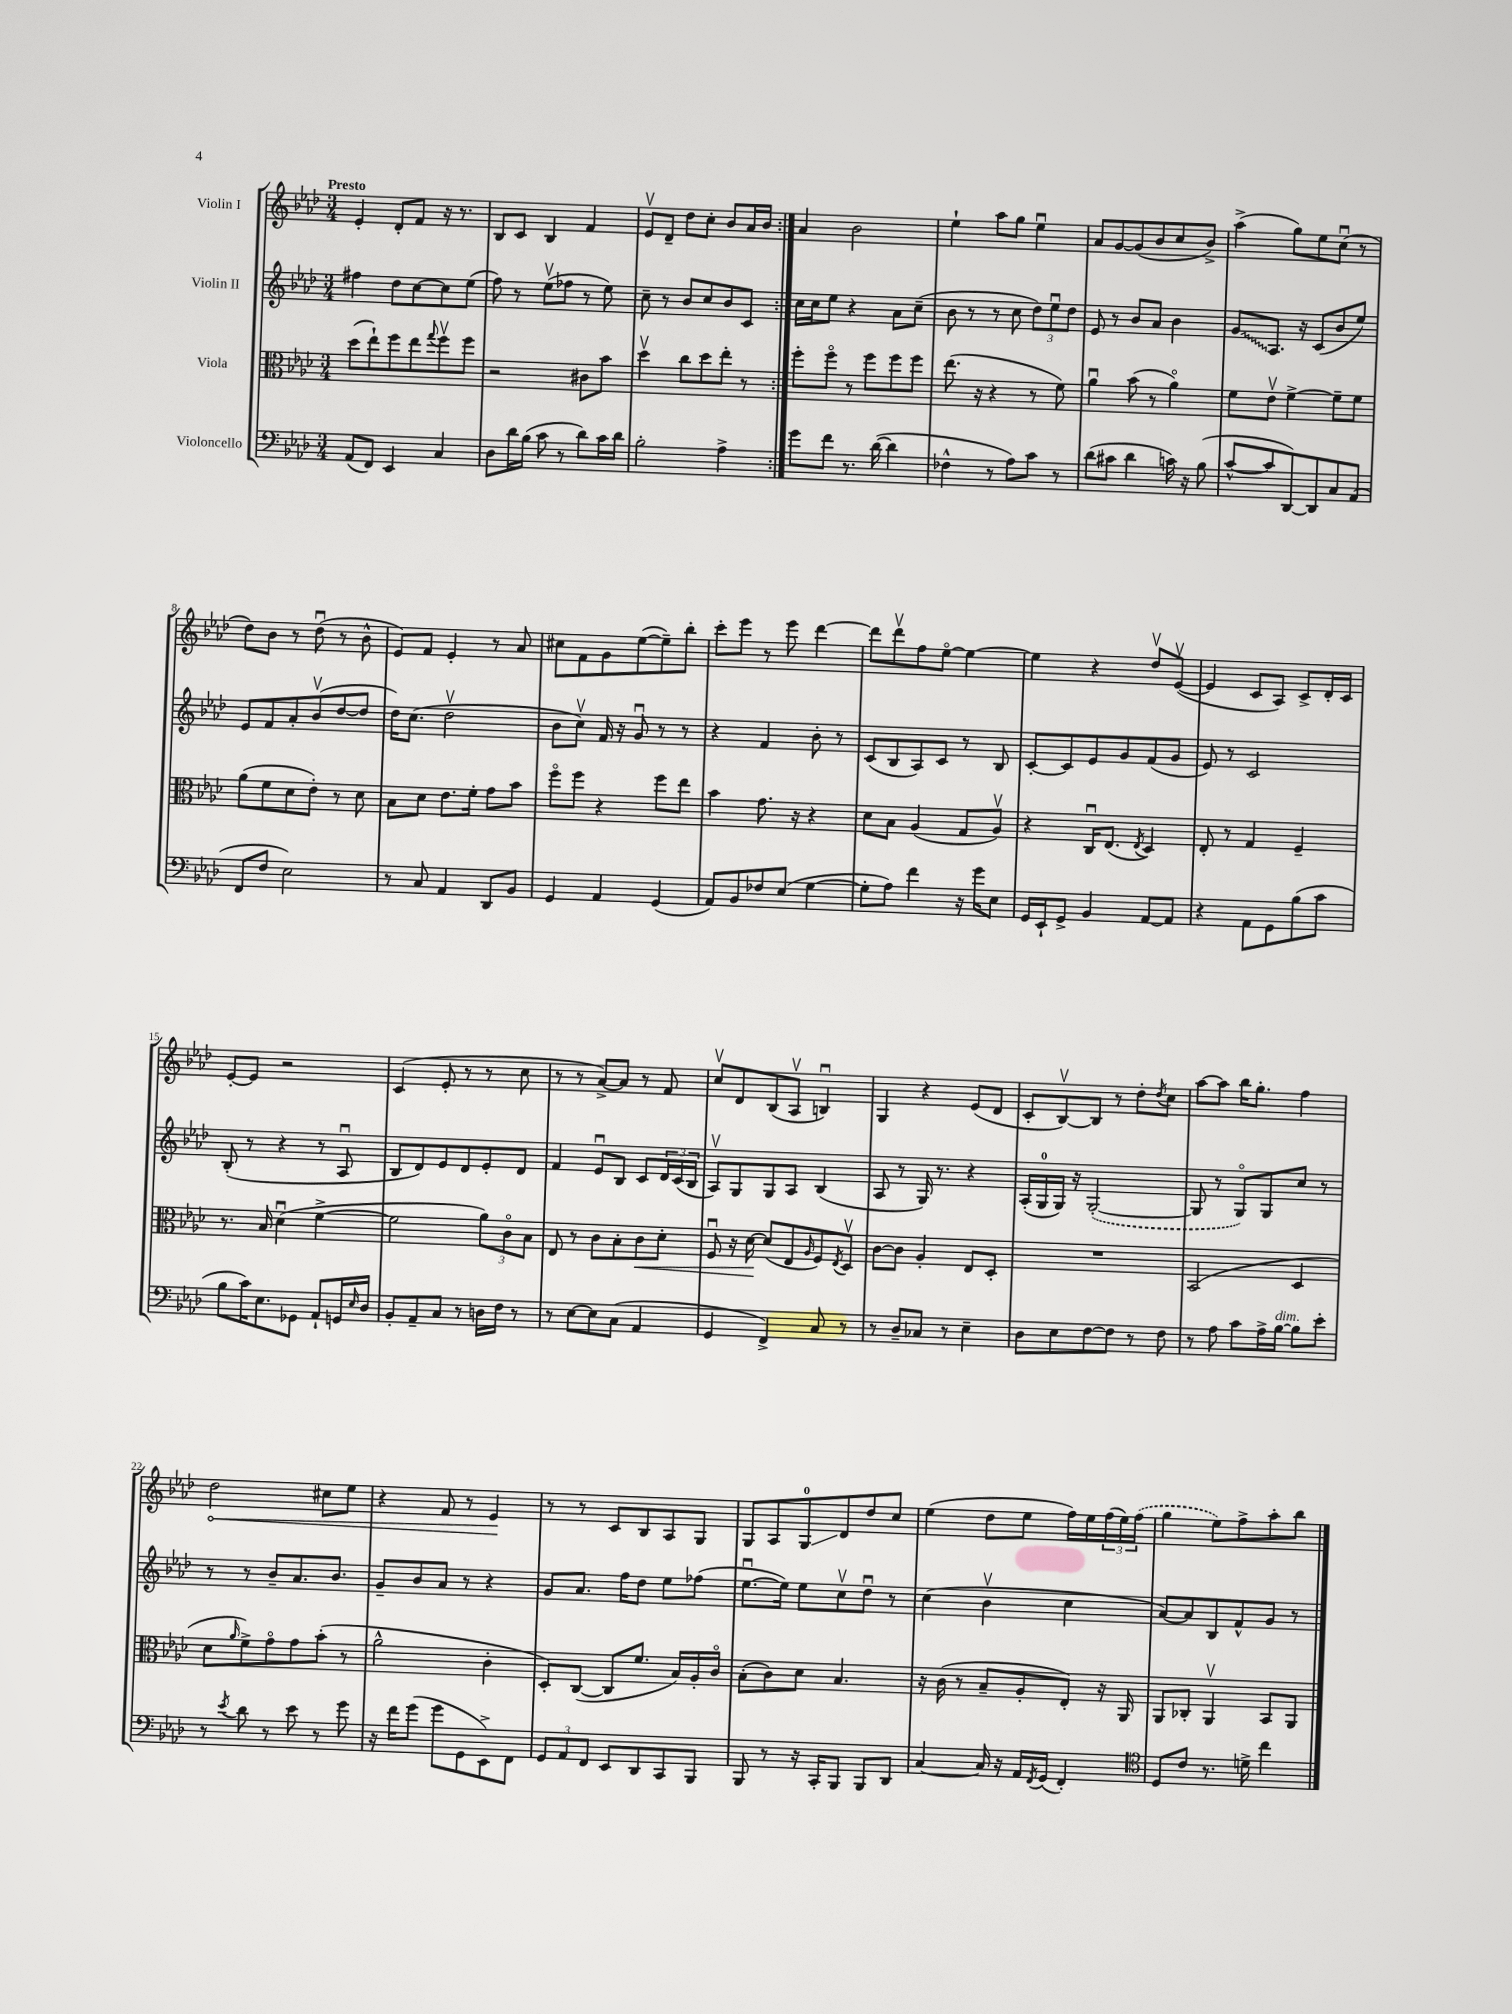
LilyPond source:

<<
\new StaffGroup <<
\new Staff = "s0" \with { instrumentName = "Violin I" } {
    \clef treble \key aes \major \numericTimeSignature \time 3/4 \tempo "Presto"
    \repeat volta 2 { ees'4-. des'8-. f'8 r16 r8. |
    bes8 c'8 bes4 f'4 |
    ees'8\upbow des'8-- des''8 c''8-. bes'8 aes'16 bes'16 | }
    aes'4 bes'2 |
    ees''4-! aes''8 g''8 ees''4\downbow |
    aes'8 g'8~ g'8( bes'8 c''8 bes'8->) |
    aes''4->( g''8) ees''8 c''8\downbow( r8 |
    des''8) bes'8 r8 des''8\downbow( r8 bes'8-^ |
    ees'8) f'8 ees'4-. r8 aes'8 |
    cis''8 f'8 g'8 ees''8~( ees''8--) bes''8-. |
    c'''8-. ees'''8 r8 ees'''8 des'''4~ |
    des'''8 des'''8\upbow f''8 ees''8~\flageolet ees''4~ |
    ees''4 r4 des''8\upbow ees'8~\upbow( |
    ees'4 c'8 aes8) c'8-> des'16-. c'16 |
    ees'8~-. ees'8 r2 |
    c'4( ees'8-. r8 r8 c''8 |
    r8 r8 aes'8~->) aes'8 r8 f'8 |
    c''8\upbow des'8 bes8( aes8\upbow b4\downbow) |
    g4 r4 ees'8( des'8 |
    c'8-. bes8~\upbow) bes8 r8 des''8-. \acciaccatura { des''8 } c''8 |
    aes''8~ aes''8 bes''16 g''8.-. f''4 |
    \once \override Hairpin.circled-tip = ##t des''2\< cis''8 ees''8 |
    r4 f'8 r8 ees'4\! |
    r8 r8 c'8 bes8 aes8 g8 |
    g8 aes8 g8-0\glissando des'8 des''8 c''8 |
    ees''4( des''8 ees''8 f''16) ees''16 \tuplet 3/2 { f''16( ees''16) \once \slurDashed f''16( } |
    g''4 ees''8) f''8-> aes''8-. bes''8 \bar "|." |
}
\new Staff = "s1" \with { instrumentName = "Violin II" } {
    \clef treble \key aes \major \numericTimeSignature \time 3/4
    \repeat volta 2 { fis''4 des''8 c''8~ c''8 ees''8( |
    f''8) r8 ees''8\upbow( fes''8 r8 ees''8) |
    c''8-- r8 bes'8 c''8 bes'8 c'8 | }
    c''16 c''16 ees''8 r4 aes'8 c''8--( |
    bes'8 r8 r8 c''8 \tuplet 3/2 { des''8) ees''8\downbow des''8 } |
    ees'8 r8 bes'8 aes'8 bes'4 |
    \once \override Glissando.style = #'zigzag g'8\glissando aes8. r16 c'8( bes'8 ees''8) |
    ees'8 f'8 aes'8-. bes'8\upbow( des''8~ des''8 |
    des''16) c''8.( des''2\upbow |
    bes'8 c''8\upbow) f'16 r16 g'8\downbow r8 r8 |
    r4 f'4 bes'8-. r8 |
    c'8( bes8 aes8) c'8 r8 bes8 |
    c'8~-. c'8 ees'8 g'8 f'8( g'8 |
    ees'8) r8 c'2 |
    bes8-.( r8 r4 r8 aes8\downbow |
    bes8 des'8) ees'8 des'8 ees'8-. des'8 |
    f'4 ees'8\downbow bes8 c'8 \tuplet 3/2 { des'16 c'16( bes16 } |
    aes8\upbow) g8 g8 aes8 bes4( |
    aes8 r8 g16) r8. r4 |
    aes16-.( g16-0 g16) r16 \once \slurDashed g2~-.( |
    g8 r8 g8\flageolet) g8 c''8 r8 |
    r8 r8 bes'8-- aes'8. bes'8. |
    g'8-- bes'8 aes'8 r8 r4 |
    g'8 aes'8. f''16 des''8 ees''8 fes''8( |
    ees''8.~\downbow ees''16) ees''8 c''8\upbow des''8\downbow r8 |
    c''4( bes'4\upbow c''4 |
    aes'8~) aes'8 bes8 f'8-^ g'8 r8 \bar "|." |
}
\new Staff = "s2" \with { instrumentName = "Viola" } {
    \clef alto \key aes \major \numericTimeSignature \time 3/4
    \repeat volta 2 { des''8( ees''8-!) f''8 ees''8 \appoggiatura { g''8 } f''8\upbow f''8 |
    r2 cis'8 bes'8 |
    des''4\upbow c''8 des''8 ees''8-. r8 | }
    f''8-. f''8\flageolet r8 f''8 f''8 f''8 |
    ees''8.( r16 r4 r8 f'8) |
    aes'4\downbow bes'8( r8 aes'4\flageolet) |
    f'8 ees'8\upbow f'4~-> f'8-- f'8 |
    aes'8( f'8 des'8 ees'8-.) r8 des'8 |
    bes8 des'8 ees'8. f'16-. g'8 bes'8 |
    f''8\flageolet f''8 r4 f''8 ees''8 |
    bes'4 g'8. r16 r4 |
    des'8 bes8 aes4( g8 aes8\upbow) |
    r4 c16\downbow ees8.( \acciaccatura { ees8 } des4) |
    ees8-. r8 g4 f4-- |
    r8. bes16 des'4\downbow( f'4~-> |
    f'2 \tuplet 3/2 { aes'8) c'8\flageolet bes8 } |
    ees8 r8 c'8 bes8-. c'8\< des'8-. |
    f8\downbow r16 des'16~\! des'8( ees8 \grace { aes16 } f8) \acciaccatura { ees8 } des8\upbow |
    c'8~ c'8 aes4-. ees8 des8-. |
    R2. |
    bes,2( des4 |
    des'8 \grace { aes'16 } f'8->) g'8\flageolet g'8 bes'8-.( r8 |
    aes'2-^ c'4-. |
    des8-.) c8~( c8 f'8. bes16) aes16-. c'16\flageolet |
    bes8-.( c'8) des'8 bes4. |
    r16 c'16( r8 bes8-- aes8-. ees8-.) r16 aes,16 |
    aes,8 ces8-. aes,4\upbow bes,8 aes,8 \bar "|." |
}
\new Staff = "s3" \with { instrumentName = "Violoncello" } {
    \clef bass \key aes \major \numericTimeSignature \time 3/4
    \repeat volta 2 { aes,8( f,8) ees,4 c4 |
    des8 des'16 bes16( c'8 r8 des'8) c'16 des'16 |
    bes2-. aes4-> | }
    g'8 f'8 r8. des'16~( des'4 |
    fes4-^ r8 aes8) c'8 r8 |
    des'8( cis'8 des'4 c'16) r16 bes8( |
    c'8~-^ c'8 des,8~) des,8 c8 aes,8( |
    f,8 f8 ees2) |
    r8 c8 aes,4 des,8 bes,8 |
    g,4 aes,4 g,4( |
    aes,8) bes,8 fes8 ees8( g4~ |
    g8-. aes8) f'4 r16 g'16 ees8 |
    g,16 ees,16-! g,8-> bes,4 aes,8~ aes,8 |
    r4 aes,8 g,8 bes8( c'8 |
    bes8 c'16) ees8. ges,8 aes,8-! g,16 \grace { ees16 } des16 |
    bes,8-. aes,8-- c8 r8 d16 f16 r8 |
    r8 ees8~ ees8 c8( aes,4 |
    g,4 f,4->) c8 r8 |
    r8 des8-- ces8 r8 ees4-- |
    des8 ees8 f8~ f8 r8 f8 |
    r8 aes8 c'8 aes16-> bes16~^\markup { \italic "dim." } bes8 ees'8-. |
    r8 \acciaccatura { ees'8 } des'8 r8 ees'8 r8 g'8 |
    r16 f'16 g'8( g'8 g,8 ees,8->) f,8 |
    \tuplet 3/2 { g,8 aes,8 f,8 } ees,8 des,8 c,8 bes,,8 |
    bes,,8 r8 r16 c,16-. bes,,8 bes,,8 des,8 |
    c4~ c16 r16 aes,16 \acciaccatura { f,8 } g,16( f,4-.) |
    \clef tenor des8 c'8 r8. d'16-> c''4 \bar "|." |
}
>>
>>
